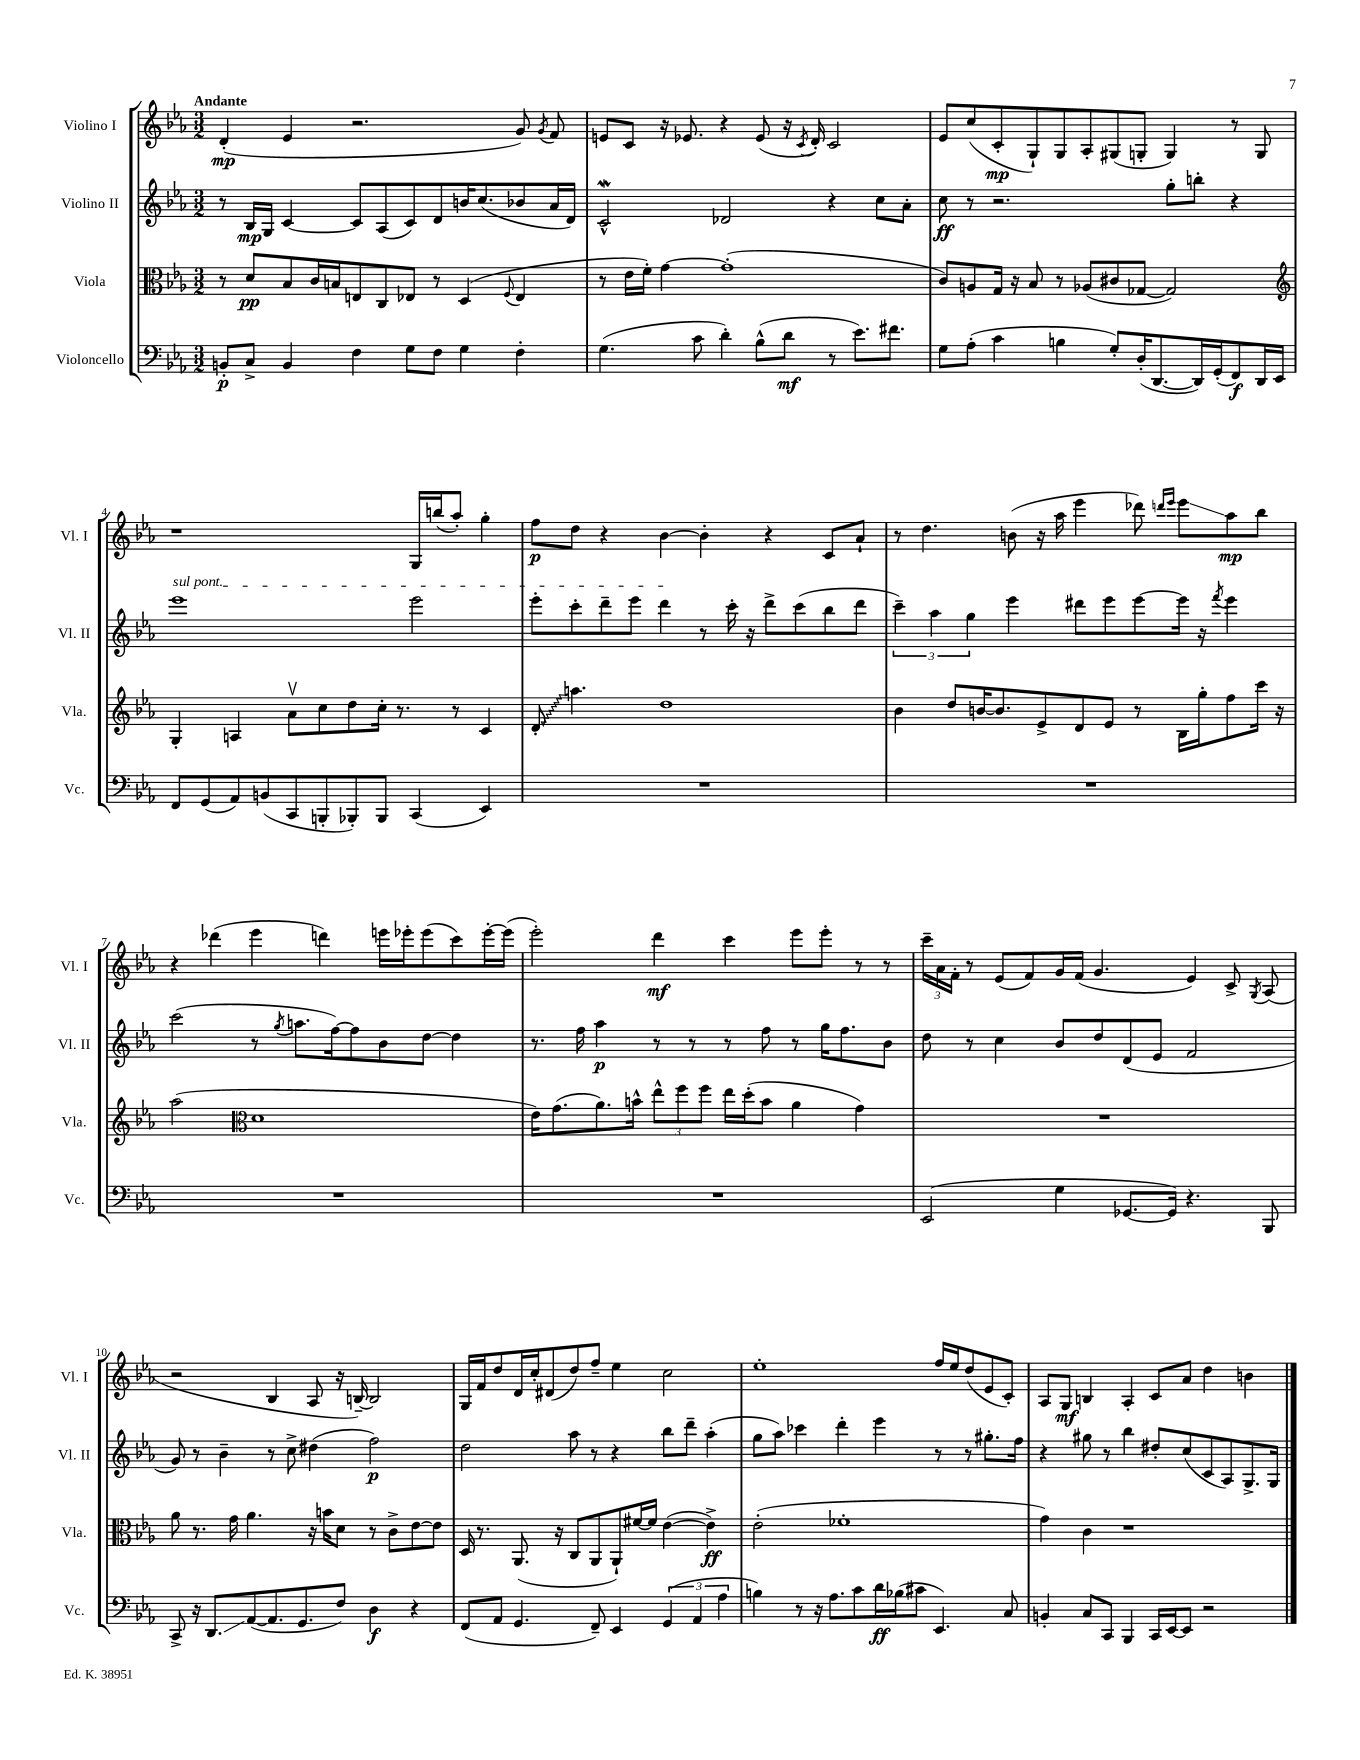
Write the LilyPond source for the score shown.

<<
\new StaffGroup <<
\new Staff = "s0" \with { instrumentName = "Violino I" shortInstrumentName = "Vl. I" } {
    \clef treble \key ees \major \numericTimeSignature \time 3/2 \tempo "Andante"
    \autoBeamOff d'4-.\mp( ees'4 r2. g'8) \acciaccatura { g'8 } f'8 |
    e'8[ c'8] r16 ees'8. r4 ees'8( r16 \acciaccatura { c'8 } d'16-.) c'2 |
    ees'8[ c''8( c'8-.\mp g8-!) g8 aes8-. gis8( g8]-. g4) r8 g8 |
    r1 g16[ b''16( aes''8]-.) g''4-. |
    f''8[\p d''8] r4 bes'4~ bes'4-. r4 c'8[ aes'8]-! |
    r8 d''4. b'8( r16 aes''16 ees'''4 des'''8) \grace { d'''16[ ees'''16] } ees'''8[\glissando aes''8\mp bes''8] |
    r4 des'''4( ees'''4 d'''4) e'''16[ ees'''16-. ees'''8( c'''8) ees'''16~-. ees'''16]( |
    ees'''2-.) d'''4\mf c'''4 ees'''8[ ees'''8]-. r8 r8 |
    \tuplet 3/2 { c'''16[-- aes'16 f'16]-. } r8 ees'8[( f'8) g'16 f'16]( g'4. ees'4) c'8-> \acciaccatura { g8 } aes8( |
    r2 bes4 aes8 r16 b16~--) b2 |
    g16[ f'16 d''8 d'16 c''16-. dis'8( d''8) f''8]-- ees''4 c''2 |
    ees''1-. f''16[ ees''16 d''8( ees'8 c'8]-.) |
    aes8[ g8]\mf b4 aes4-. c'8[ aes'8] d''4 b'4 \bar "|." |
}
\new Staff = "s1" \with { instrumentName = "Violino II" shortInstrumentName = "Vl. II" } {
    \clef treble \key ees \major \numericTimeSignature \time 3/2
    \autoBeamOff r8 bes16[\mp g16] c'4~ c'8[ aes8( c'8) d'8 b'16 c''8.( bes'8 aes'16 d'16]) |
    c'2-^\mordent des'2 r4 c''8[ aes'8]-. |
    c''8\ff r8 r2. g''8[-. b''8]-. r4 |
    \once \override TextSpanner.bound-details.left.text = \markup { \italic "sul pont." } ees'''1\startTextSpan ees'''2 |
    ees'''8[-. c'''8-. d'''8-- ees'''8] d'''4\stopTextSpan r8 c'''16-. r16 d'''8[-> c'''8( bes''8 d'''8] |
    \tuplet 3/2 { c'''4--) aes''4 g''4 } ees'''4 dis'''8[ ees'''8 ees'''8~ ees'''16] r16 \acciaccatura { f'''8 } ees'''4 |
    c'''2( r8 \acciaccatura { g''8 } a''8.[ f''16~) f''8 bes'8 d''8]~ d''4 |
    r8. f''16 aes''4\p r8 r8 r8 f''8 r8 g''16[ f''8. bes'8] |
    d''8 r8 c''4 bes'8[ d''8 d'8( ees'8] f'2 |
    g'8) r8 bes'4-- r8 c''8-> dis''4( f''2\p) |
    d''2 aes''8 r8 r4 bes''8[ d'''8]-- aes''4-.( |
    g''8[ aes''8]) ces'''4 d'''4-. ees'''4 r8 r8 gis''8.[-. f''16] |
    r4 gis''8 r8 bes''4 dis''8[-. c''8( c'8 aes8) g8.-> g16] \bar "|." |
}
\new Staff = "s2" \with { instrumentName = "Viola" shortInstrumentName = "Vla." } {
    \clef alto \key ees \major \numericTimeSignature \time 3/2
    \autoBeamOff r8 d'8[\pp bes8 c'16 b16 e8 c8 ees8] r8 d4( \appoggiatura { f8 } ees4 |
    r8 ees'16[ f'16]-.) g'4~ g'1-.( |
    c'8[) a8 g16] r16 bes8 r8 aes8[( cis'8 ges8]~ ges2) |
    \clef treble g4-. a4 aes'8[\upbow c''8 d''8 c''16]-. r8. r8 c'4 |
    \once \override Glissando.style = #'zigzag d'8-.\glissando a''4. d''1 |
    bes'4 d''8[ b'16~ b'8. ees'8-> d'8 ees'8] r8 bes16[ g''16-. f''8 c'''16] r16 |
    aes''2( \clef alto d'1 |
    ees'16[) g'8.( aes'8.) b'16]-^ \tuplet 3/2 { ees''8[-^ f''8 f''8] } ees''16[ d''16-.( b'8] aes'4 g'4) |
    R1. |
    aes'8 r8. g'16 aes'4. r16 b'16[ d'8] r8 c'8[-> ees'8~ ees'8] |
    d16 r8. aes,8.( r16 c8[ aes,8 aes,8-!) fis'16~ fis'16] ees'4~( ees'4->\ff) |
    ees'2-.( fes'1-. |
    g'4) c'4 r1 \bar "|." |
}
\new Staff = "s3" \with { instrumentName = "Violoncello" shortInstrumentName = "Vc." } {
    \clef bass \key ees \major \numericTimeSignature \time 3/2
    \autoBeamOff b,8[-.\p c8]-> b,4 f4 g8[ f8] g4 f4-. |
    g4.( c'8 d'4-.) bes8[-^( d'8]\mf r8 ees'8.[) fis'8.] |
    g8[ aes8]-.( c'4 b4 g8[-.) d16-.( d,8.~ d,16) g,16-.( f,8\f) d,16 ees,16] |
    f,8[ g,8( aes,8) b,8( c,8 b,,8-. bes,,8-.) bes,,8] c,4( ees,4) |
    R1. |
    R1. |
    R1. |
    R1. |
    ees,2( g4 ges,8.[~ ges,16]) r4. bes,,8 |
    c,8-> r16 d,8.[\glissando aes,8~( aes,8. g,8. f8]) d4\f r4 |
    f,8[( aes,8] g,4. f,8--) ees,4 \tuplet 3/2 { g,4( aes,4 aes4 } |
    b4) r8 r16 aes8.[ c'8 d'16\ff bes16( cis'8] ees,4.) c8 |
    b,4-. c8[ c,8] bes,,4 c,16[ ees,16~ ees,8] r2 \bar "|." |
}
>>
>>
